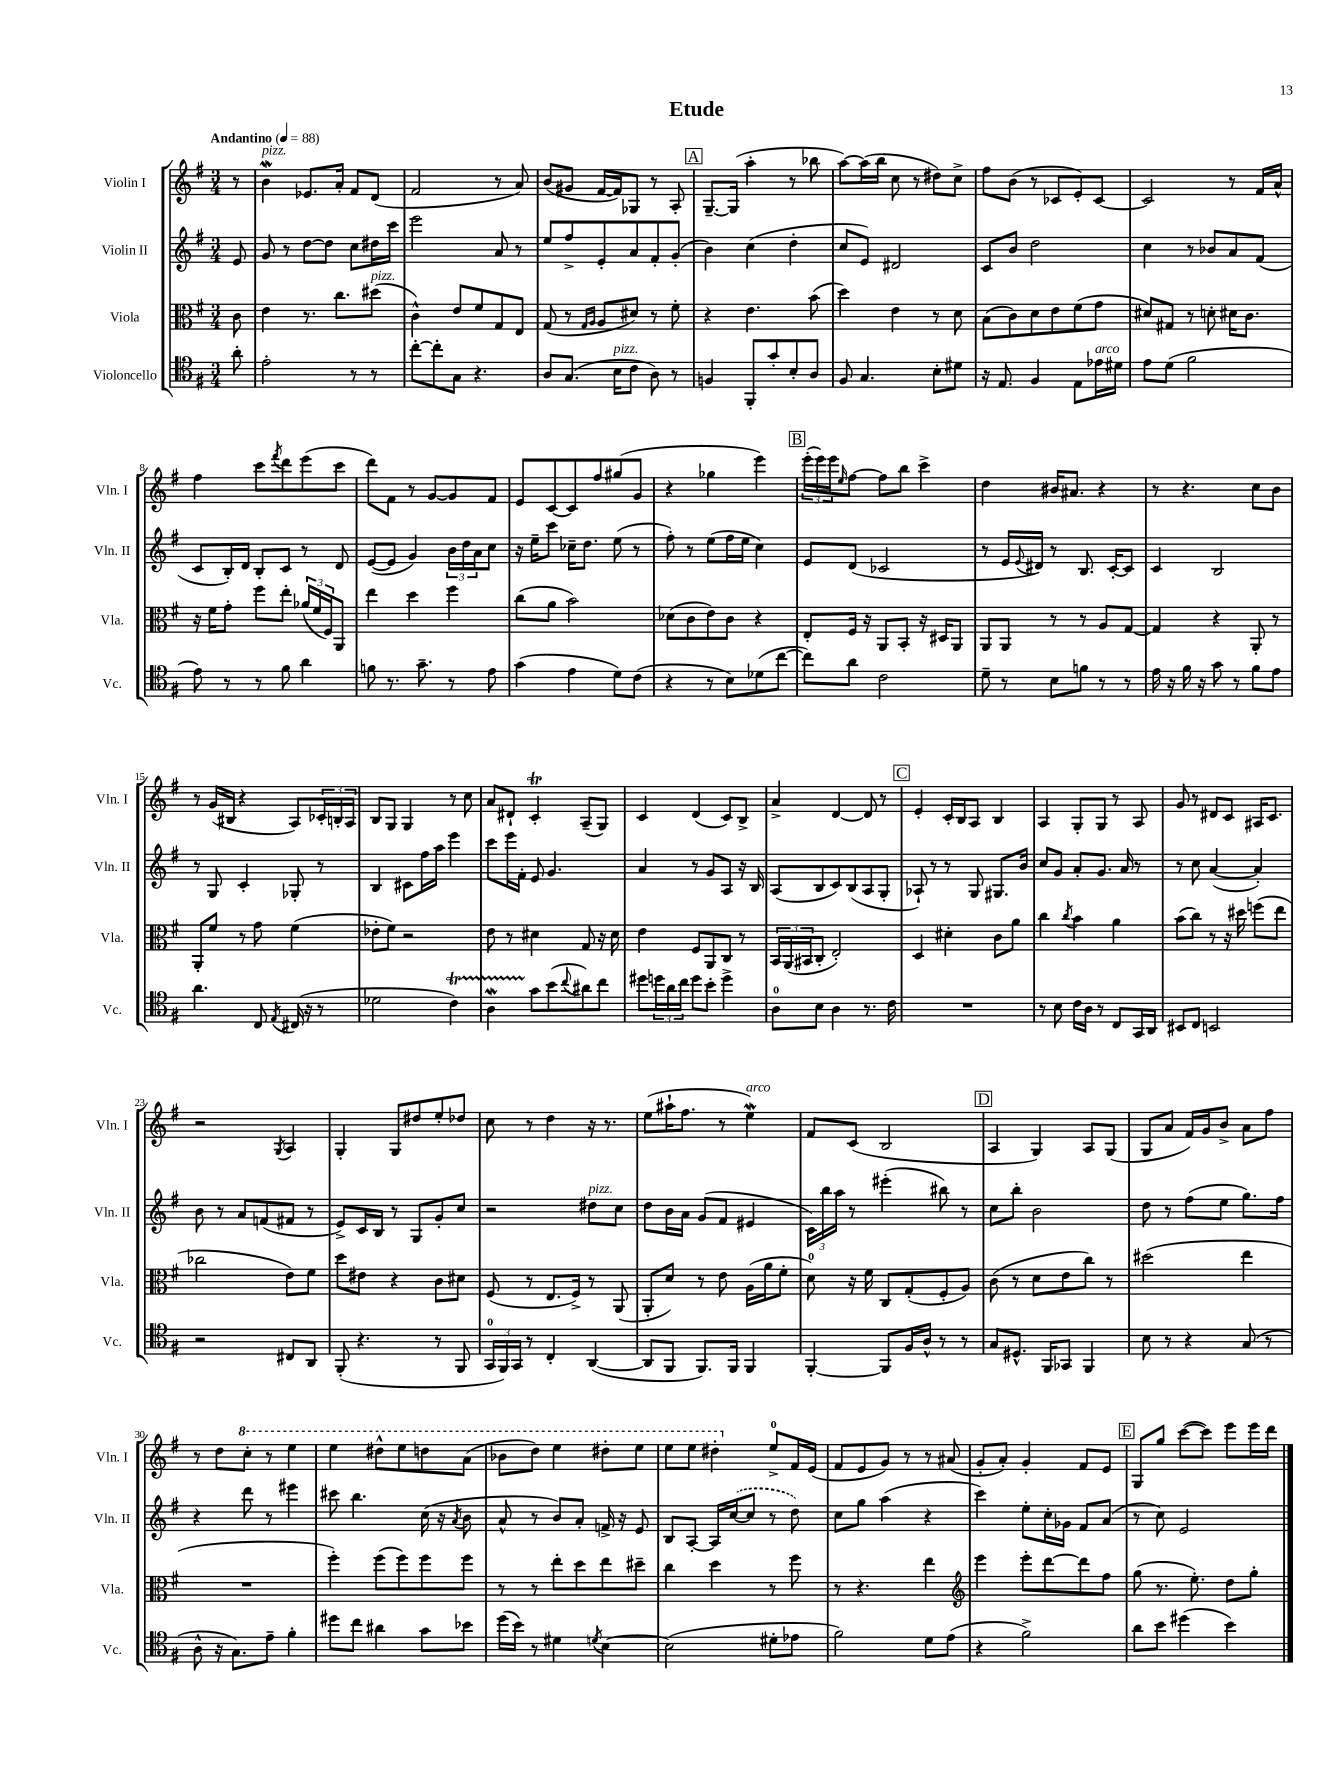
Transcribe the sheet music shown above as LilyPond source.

\header { title = "Etude" }
<<
\new StaffGroup <<
\new Staff = "s0" \with { instrumentName = "Violin I" shortInstrumentName = "Vln. I" } {
    \clef treble \key g \major \numericTimeSignature \time 3/4 \partial 8 \tempo "Andantino" 4 = 88
    r8 |
    b'4\mordent^\markup { \italic "pizz." } ees'8. a'16-. fis'8 d'8( |
    fis'2 r8 a'8) |
    b'8( gis'8 fis'16~ fis'16) ges8 r8 a8-. |
    \mark \markup { \box "A" } g8.~-- g16( a''4-. r8 bes''8 |
    a''8~) a''16( b''16 c''8 r8 dis''8) c''8-> |
    fis''8 b'8( r8 ces'8 e'8-.) ces'8~ |
    ces'2 r8 fis'16 a'16-^ |
    fis''4 c'''8 \acciaccatura { fis'''8 } d'''8 e'''8( c'''8 |
    d'''8) fis'8 r8 g'8~ g'8 fis'8 |
    e'8 c'8~ c'8 fis''8 gis''8( g'8 |
    r4 ges''4 e'''4) |
    \mark \markup { \box "B" } \tuplet 3/2 { e'''16-.( e'''16) e'''16 } \grace { e''16 } fis''8~ fis''8 b''8 c'''4-> |
    d''4 bis'16 ais'8. r4 |
    r8 r4. c''8 b'8 |
    r8 g'16( bis16 r4 a8) \tuplet 3/2 { ces'16-. b16-. a16 } |
    b8 g8 g4 r8 c''8 |
    a'8 dis'8-! c'4-.\trill a8--( g8) |
    c'4 d'4( c'8) b8-> |
    a'4-> d'4~ d'8 r8 |
    \mark \markup { \box "C" } e'4-. c'16-. b16 a8 b4 |
    a4 g8-. g8 r8 a8 |
    g'8 r8 dis'8 c'8 ais16 c'8. |
    r2 \acciaccatura { g8 } a4 |
    g4-. g8 dis''8 e''8-. des''8 |
    c''8 r8 d''4 r16 r8. |
    e''8( ais''16-! fis''8. r8 e''4\mordent^\markup { \italic "arco" }) |
    fis'8 c'8( b2 |
    \mark \markup { \box "D" } a4 g4) a8 g8( |
    g8 a'8 fis'16) g'16 b'8-> a'8 fis''8 |
    r8 d''8 \ottava #1 c'''8-. r8 e'''4 |
    e'''4 dis'''8-^ e'''8 d'''8 a''8( |
    bes''8 d'''8) e'''4 dis'''8-. e'''8 |
    e'''8 e'''8 dis'''4-. \ottava #0 e''8-0-> fis'16 e'16( |
    fis'8 e'8 g'8) r8 r8 ais'8( |
    g'8-. a'8-.) g'4-. fis'8 e'8 |
    \mark \markup { \box "E" } g8 g''8 c'''8~( c'''8) e'''8 e'''16 d'''16 \bar "|." |
}
\new Staff = "s1" \with { instrumentName = "Violin II" shortInstrumentName = "Vln. II" } {
    \clef treble \key g \major \numericTimeSignature \time 3/4 \partial 8
    e'8 |
    g'8 r8 d''8~ d''8 c''8 dis''16 c'''16 |
    e'''2 a'8 r8 |
    e''8 fis''8-> e'8-. a'8 fis'8-. g'8-.( |
    \mark \markup { \box "A" } b'4) c''4( d''4-. |
    c''8 e'8) dis'2 |
    c'8 b'8 d''2 |
    c''4 r8 bes'8 a'8 fis'8( |
    c'8 b16-.) d'16 b8-. c'8 r8 d'8 |
    e'8~( e'8 g'4) \tuplet 3/2 { b'16 d''16 a'16 } c''8 |
    r16 e''16-- c'''8 ces''16-- d''8. e''8( r8 |
    fis''8-.) r8 e''8( fis''16 e''16 c''4) |
    \mark \markup { \box "B" } e'8 d'8( ces'2 |
    r8 e'16 \appoggiatura { e'8 } dis'16) r8 b8. c'16~-. c'8 |
    c'4 b2 |
    r8 g8 c'4-. ges8-. r8 |
    b4 cis'8 fis''16 a''16 e'''4 |
    c'''8 e'''16 fis'16-. e'8 g'4. |
    a'4 r8 g'8 a8 r16 b16 |
    a8( b8 c'8) b8( a8 g8-. |
    \mark \markup { \box "C" } aes8-!) r8 r8 g8 gis8. b'16 |
    c''8 g'8 a'8-. g'8. a'16 r8 |
    r8 c''8 a'4~( a'4-.) |
    b'8 r8 a'8 f'8( fis'8 r8 |
    e'8->) c'16 b16 r8 g8 g'8-. c''8 |
    r2 dis''8^\markup { \italic "pizz." } c''8 |
    d''8 b'16 a'16 g'8( fis'8 eis'4 |
    \tuplet 3/2 { c'16) b''16 a''16 } r8 eis'''4-.( bis''8) r8 |
    \mark \markup { \box "D" } c''8 b''8-. b'2 |
    d''8 r8 fis''8( e''8 g''8.) fis''16 |
    r4 d'''8 r8 eis'''4 |
    cis'''8 b''4. c''16( r16 \acciaccatura { a'8 } b'8 |
    a'8-^ r8 b'8) a'8-. f'16-> r16 e'8 |
    b8 a8~-. a16 \once \slurDashed c''16~( c''8 r8 d''8) |
    c''8 g''8 a''4( r4 |
    c'''4) e''8-. c''16-. ges'16 fis'8 a'8( |
    \mark \markup { \box "E" } r8 c''8) e'2 \bar "|." |
}
\new Staff = "s2" \with { instrumentName = "Viola" shortInstrumentName = "Vla." } {
    \clef alto \key g \major \numericTimeSignature \time 3/4 \partial 8
    c'8 |
    e'4 r8. c''8. dis''8^\markup { \italic "pizz." }( |
    c'4-^) e'8 fis'8 g8 e8 |
    g8( r8 \grace { g16 a16 } a8 dis'8) r8 fis'8-. |
    \mark \markup { \box "A" } r4 e'4. b'8( |
    d''4) e'4 r8 d'8 |
    b8( c'8) d'8 e'8 fis'8( g'8 |
    dis'8) gis8 r8 d'8-. dis'16 c'8. |
    r16 fis'16 g'8-. fis''8 e''8-. \tuplet 3/2 { aes'16( fis'16 fis16) } a,8 |
    e''4 d''4 fis''4 |
    c''8( a'8 b'2) |
    des'8( c'8 e'8) c'8 r4 |
    \mark \markup { \box "B" } e8-. fis16 r16 a,8 b,8-. r16 dis16 a,8 |
    a,8 a,8 r8 r8 a8 g8~ |
    g4 r4 a,8-. r8 |
    a,8-. fis'8 r8 g'8 fis'4( |
    ees'8-. fis'8) r2 |
    e'8 r8 dis'4 g8 r16 dis'16 |
    e'4 fis8 a,8 c8 r8 |
    \tuplet 3/2 { b,16 a,16( bis,16 } c8-. e2-.) |
    \mark \markup { \box "C" } d4 dis'4-. c'8 a'8 |
    c''4 \acciaccatura { c''8 } b'4 a'4 |
    b'8( c''8) r8 r16 dis''16 f''8( e''8 |
    ces''2 e'8) fis'8 |
    d''8 eis'8 r4 c'8 dis'8 |
    fis8( r8 e8. fis16->) r8 a,8( |
    a,8-. d'8) r8 e'8 a16( a'16 fis'8-. |
    d'8-0) r16 fis'16 c8 g8-.( fis8-. a8) |
    \mark \markup { \box "D" } c'8( r8 d'8 e'8 c''8) r8 |
    dis''2( e''4 |
    R2. |
    fis''4-.) fis''8( fis''8) fis''8 fis''8 |
    r8 r8 e''8-. d''8 e''8 dis''8-- |
    c''4 d''4 r8 fis''8 |
    r8 r4. e''4 |
    \clef treble e'''4 e'''8-. d'''8~ d'''8 fis''8 |
    \mark \markup { \box "E" } g''8( r8. e''8.-.) d''8 g''8-. \bar "|." |
}
\new Staff = "s3" \with { instrumentName = "Violoncello" shortInstrumentName = "Vc." } {
    \clef tenor \key g \major \numericTimeSignature \time 3/4 \partial 8
    a'8-. |
    e'2-. r8 r8 |
    c''8~-. c''8-. g8 r4. |
    a8 g8.( b16^\markup { \italic "pizz." } c'8 a8) r8 |
    \mark \markup { \box "A" } f4 fis,8-. g'8-. b8-. a8 |
    fis8 g4. b8-. dis'8 |
    r16 e8. fis4 e8 ees'16^\markup { \italic "arco" } dis'16 |
    e'8 d'8( fis'2 |
    e'8) r8 r8 fis'8 a'4 |
    f'8 r8. g'8.-- r8 e'8 |
    g'4( e'4 d'8) c'8( |
    r4 r8 b8) des'8( c''8~ |
    \mark \markup { \box "B" } c''8) a'8 c'2 |
    d'8-- r8 b8 f'8 r8 r8 |
    e'16 r16 fis'16 r16 g'8 r8 fis'8 e'8 |
    a'4. c8 \acciaccatura { e8 } cis16( r16 r8 |
    des'2 c'4\startTrillSpan) |
    a4\mordent g'8\stopTrillSpan b'8( \appoggiatura { c''8 } ais'8) c''8 |
    dis''8 \tuplet 3/2 { d''16 a'16 c''16 } d''8 b'8-. d''4-> |
    a8-0 b8 a4 r8. c'16 |
    \mark \markup { \box "C" } R2. |
    r8 b8 c'16 a16 r8 c8 g,16 a,16 |
    bis,8 c8 b,2 |
    r2 cis8 a,8 |
    fis,8-.( r4. r8 fis,8 |
    \tuplet 3/2 { g,16-0 fis,16) g,16 } r8 c4-. a,4~( |
    a,8 fis,8 fis,8.) fis,16 fis,4 |
    fis,4~-. fis,8 fis16 a16-^ r8 r8 |
    \mark \markup { \box "D" } g8 dis8.-^ fis,16 ges,8 fis,4 |
    b8 r8 r4 g8( r8 |
    a8-^ r16 g8.) e'8-- fis'4-. |
    dis''8 c''8 ais'4 g'8 bes'8 |
    d''16( b'16) r8 dis'4 \acciaccatura { d'8 } b4~ |
    b2( dis'8-. ees'8 |
    fis'2) d'8 e'8( |
    r4 fis'2->) |
    \mark \markup { \box "E" } a'8 b'8 dis''4( b'4) \bar "|." |
}
>>
>>
